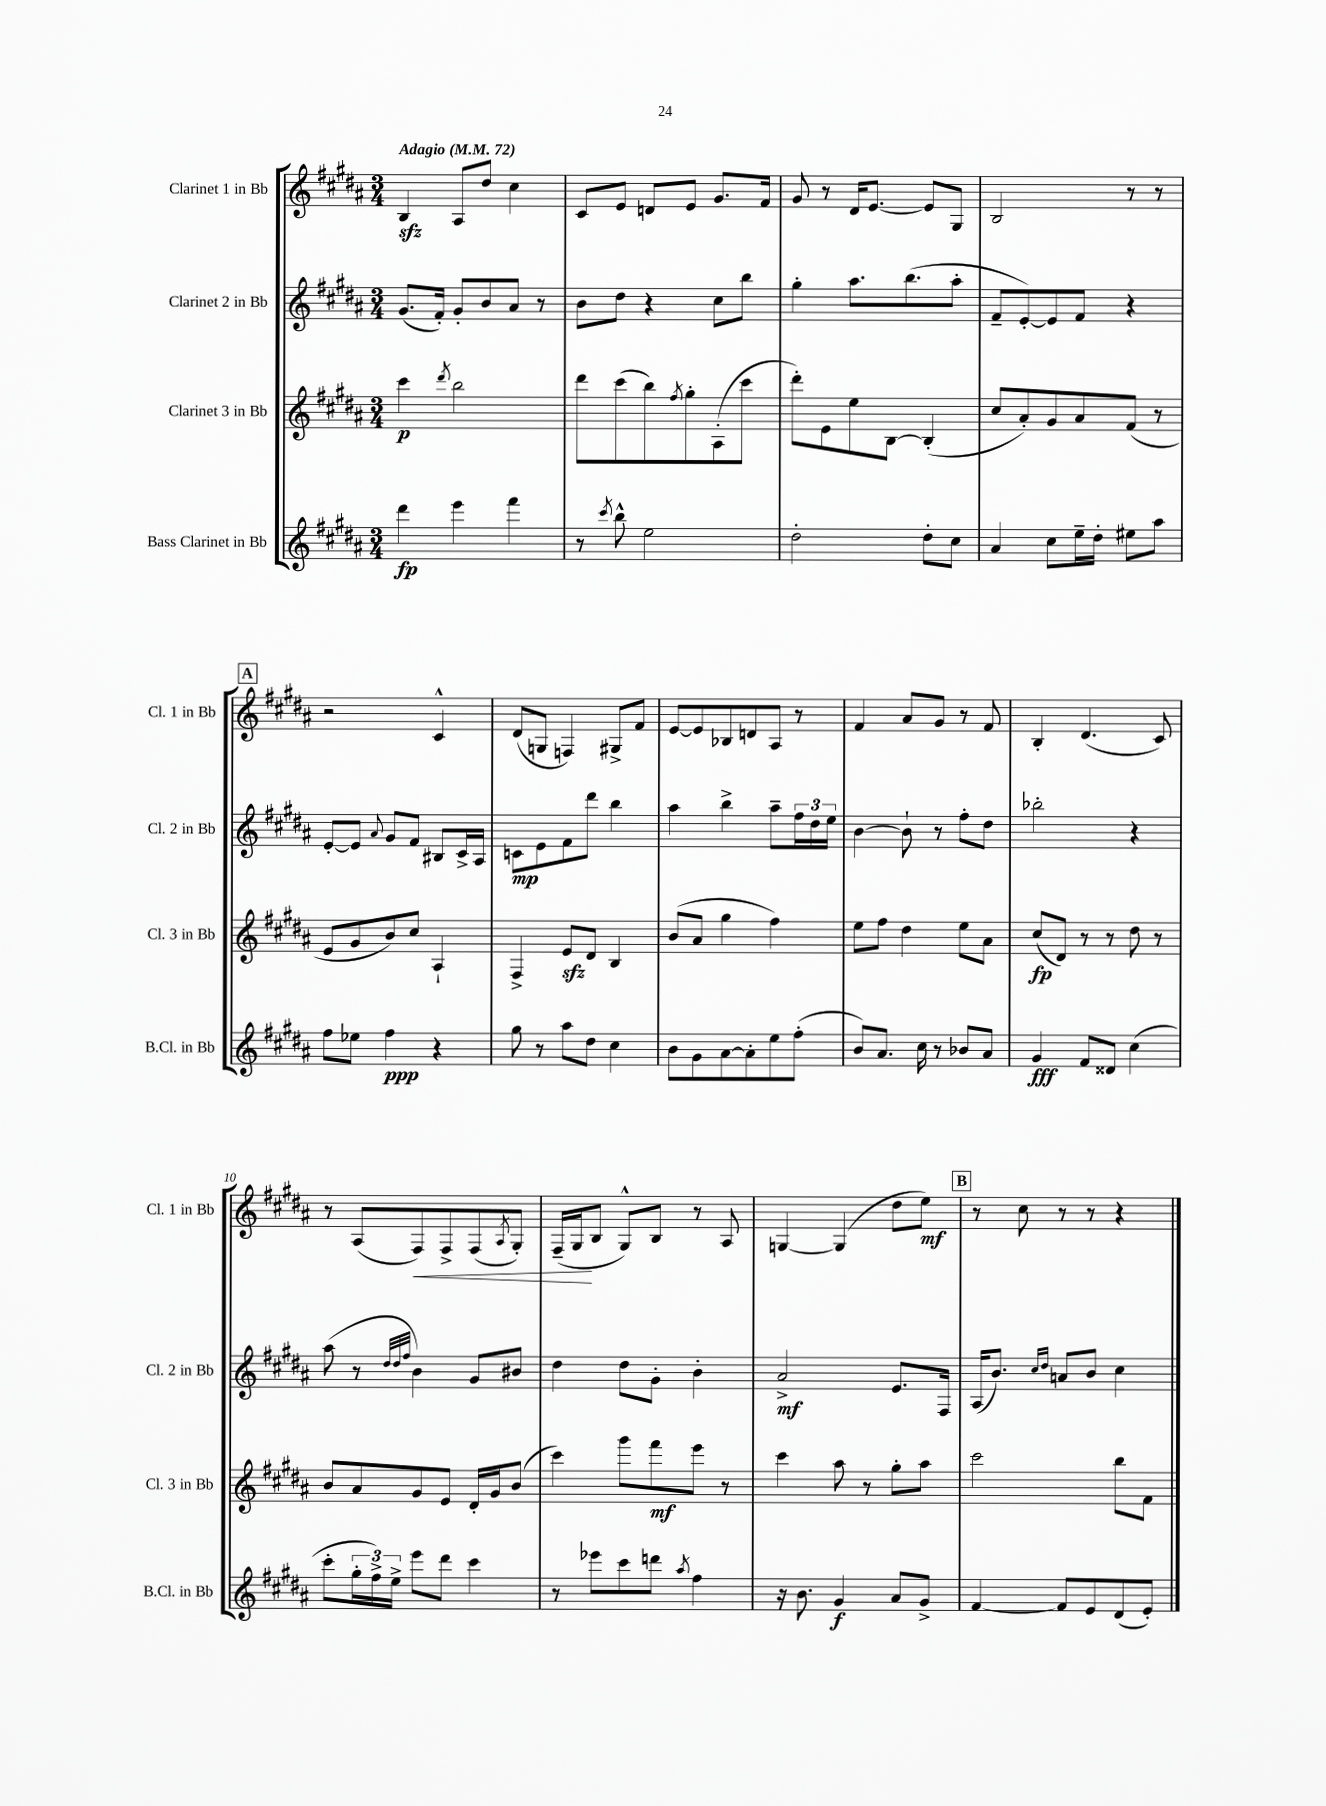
<<
\new StaffGroup <<
\new Staff = "s0" \with { instrumentName = "Clarinet 1 in Bb" shortInstrumentName = "Cl. 1 in Bb" } {
    \clef treble \key b \major \numericTimeSignature \time 3/4 \tempo "Adagio" 4 = 72
    b4\sfz ais8 dis''8 cis''4 |
    cis'8 e'8 d'8 e'8 gis'8. fis'16 |
    gis'8 r8 dis'16 e'8.~ e'8 gis8 |
    b2 r8 r8 |
    \mark \markup { \box "A" } r2 cis'4-^ |
    dis'8( g8 f4) gis8-> fis'8 |
    e'8~ e'8 bes8 d'8 ais8 r8 |
    fis'4 ais'8 gis'8 r8 fis'8 |
    b4-. dis'4.( cis'8) |
    r8 ais8( fis8\<) fis8-> fis8( \acciaccatura { ais8 } gis8-.) |
    fis16--( gis16\! b8 gis8-^) b8 r8 ais8 |
    g4~ g4( dis''8 e''8\mf) |
    \mark \markup { \box "B" } r8 cis''8 r8 r8 r4 \bar "|." |
}
\new Staff = "s1" \with { instrumentName = "Clarinet 2 in Bb" shortInstrumentName = "Cl. 2 in Bb" } {
    \clef treble \key b \major \numericTimeSignature \time 3/4
    gis'8.( fis'16-.) gis'8-. b'8 ais'8 r8 |
    b'8 dis''8 r4 cis''8 b''8 |
    gis''4-. ais''8. b''8.( ais''8-. |
    fis'8-- e'8~-.) e'8 fis'8 r4 |
    \mark \markup { \box "A" } e'8~-. e'8 \appoggiatura { ais'8 } gis'8 fis'8 bis8 cis'16-> ais16 |
    c'8\mp e'8 fis'8 dis'''8 b''4 |
    ais''4 b''4-> ais''8-- \tuplet 3/2 { fis''16 dis''16 e''16 } |
    b'4~ b'8-! r8 fis''8-. dis''8 |
    bes''2-. r4 |
    ais''8( r8 \grace { dis''32 dis''32 fis''32 } b'4) gis'8 bis'8 |
    dis''4 dis''8 gis'8-. b'4-. |
    ais'2->\mf e'8. fis16 |
    \mark \markup { \box "B" } ais16( b'8.) \grace { cis''16 dis''16 } a'8 b'8 cis''4 \bar "|." |
}
\new Staff = "s2" \with { instrumentName = "Clarinet 3 in Bb" shortInstrumentName = "Cl. 3 in Bb" } {
    \clef treble \key b \major \numericTimeSignature \time 3/4
    cis'''4\p \acciaccatura { dis'''8 } b''2 |
    dis'''8 cis'''8( b''8) \acciaccatura { fis''8 } gis''8-. ais8-.( cis'''8 |
    dis'''8-.) e'8 e''8 b8~ b4-.( |
    cis''8 ais'8-.) gis'8 ais'8 fis'8( r8 |
    \mark \markup { \box "A" } e'8 gis'8 b'8) cis''8 ais4-! |
    fis4-> e'8\sfz dis'8 b4 |
    b'8( ais'8 gis''4 fis''4) |
    e''8 fis''8 dis''4 e''8 ais'8 |
    cis''8\fp( dis'8) r8 r8 dis''8 r8 |
    b'8 ais'8 gis'8 e'8 dis'16-. gis'16 b'8( |
    cis'''4) gis'''8 fis'''8\mf e'''8 r8 |
    cis'''4 ais''8 r8 gis''8-. ais''8 |
    \mark \markup { \box "B" } cis'''2 b''8 fis'8 \bar "|." |
}
\new Staff = "s3" \with { instrumentName = "Bass Clarinet in Bb" shortInstrumentName = "B.Cl. in Bb" } {
    \clef treble \key b \major \numericTimeSignature \time 3/4
    dis'''4\fp e'''4 fis'''4 |
    r8 \acciaccatura { cis'''8 } b''8-^ e''2 |
    dis''2-. dis''8-. cis''8 |
    ais'4 cis''8 e''16-- dis''16-. eis''8 ais''8 |
    \mark \markup { \box "A" } fis''8 ees''8 fis''4\ppp r4 |
    gis''8 r8 ais''8 dis''8 cis''4 |
    b'8 gis'8 ais'8~ ais'8-. e''8 fis''8-.( |
    b'8) ais'8. cis''16 r8 bes'8 ais'8 |
    gis'4\fff fis'8 disis'8 cis''4( |
    cis'''8-. \tuplet 3/2 { gis''16-. fis''16->) e''16-> } e'''8 dis'''8 cis'''4 |
    r8 ees'''8 cis'''8 d'''8 \acciaccatura { ais''8 } fis''4 |
    r16 b'8. gis'4\f ais'8 gis'8-> |
    \mark \markup { \box "B" } fis'4~ fis'8 e'8 dis'8( e'8-.) \bar "|." |
}
>>
>>
